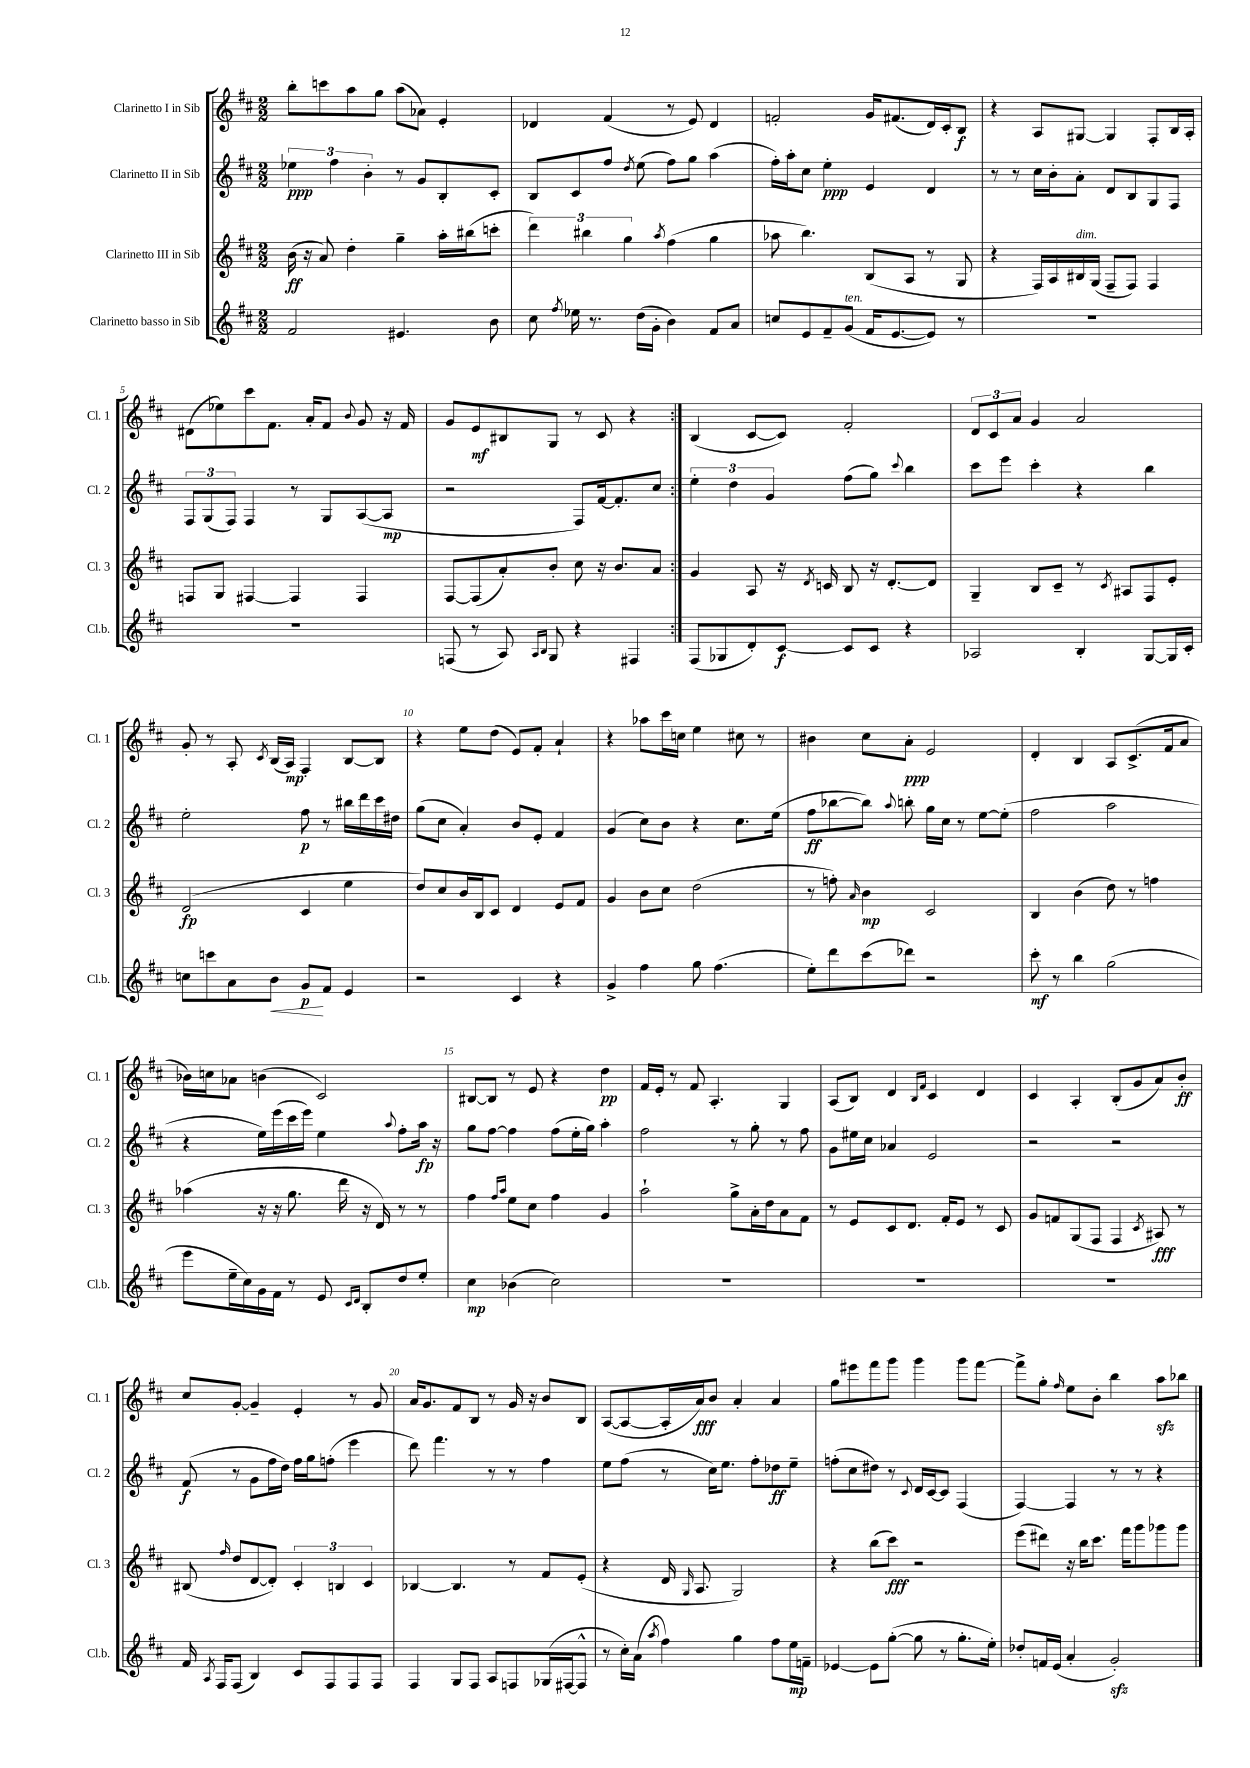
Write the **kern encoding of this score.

**kern	**dynam	**kern	**dynam	**kern	**dynam	**kern	**dynam
*part4	*part4	*part3	*part3	*part2	*part2	*part1	*part1
*staff4	*staff4	*staff3	*staff3	*staff2	*staff2	*staff1	*staff1
*I"Clarinetto basso in Sib	*	*I"Clarinetto III in Sib	*	*I"Clarinetto II in Sib	*	*I"Clarinetto I in Sib	*
*I'Cl.b.	*	*I'Cl. 3	*	*I'Cl. 2	*	*I'Cl. 1	*
*clefG2	*	*clefG2	*	*clefG2	*	*clefG2	*
*k[f#c#]	*	*k[f#c#]	*	*k[f#c#]	*	*k[f#c#]	*
*M2/2	*	*M2/2	*	*M2/2	*	*M2/2	*
=1	=1	=1	=1	=1	=1	=1	=1
2f#/	.	(16b\	ff	6ee-X\	ppp	8bb'\L	.
.	.	16r	.	.	.	.	.
.	.	8a/)	.	.	.	8cccn\	.
.	.	.	.	6ff#\	.	.	.
.	.	4dd'\	.	.	.	8aa\	.
.	.	.	.	6b'\	.	.	.
.	.	.	.	.	.	8gg\J	.
4.e#X/	.	4gg~\	.	8r	.	(8aa\L	.
.	.	.	.	8g/L	.	8a-X\J)	.
.	.	16aa'\LL	.	8B'/	.	4e'/	.
.	.	(16bb#X\J	.	.	.	.	.
8b\	.	8cccn'\J	.	8c#'/J	.	.	.
=2	=2	=2	=2	=2	=2	=2	=2
8cc#\	.	6ddd\)	.	8B/L	.	4d-X/	.
8qff#/	.	.	.	.	.	.	.
16ee-X\	.	.	.	8c#/	.	.	.
.	.	6bb#X\	.	.	.	.	.
8.r	.	.	.	.	.	.	.
.	.	.	.	8ff#/J	.	(4f#/	.
.	.	6gg\	.	.	.	.	.
.	.	.	.	8qdd/	.	.	.
(16dd\LL	.	.	.	(8ee\	.	.	.
16g'\JJ	.	.	.	.	.	.	.
.	.	8qaa/	.	.	.	.	.
4b\)	.	(4ff#\	.	8ff#\L)	.	8r	.
.	.	.	.	8gg\J	.	8e/)	.
8f#/L	.	4gg\	.	(4aa\	.	4d-/	.
8a/J	.	.	.	.	.	.	.
=3	=3	=3	=3	=3	=3	=3	=3
8ccn/L	.	8aa-X\	.	16ff#'\LL)	.	2fn'/	.
.	.	.	.	16aa'\J	.	.	.
8e/	.	4.bb\)	.	8cc#\J	.	.	.
8f#~/	.	.	.	4ee'\	ppp	.	.
!LO:TX:a:i:t=ten.	!	!	!	!	!	!	!
(8g/J	.	.	.	.	.	.	.
16f#/KL	.	(8B/L	.	4e/	.	16g/KL	.
[8.e/	.	.	.	.	.	(8.f#X/	.
.	.	8A/J	.	.	.	.	.
8e/J])	.	8r	.	4d/	.	16d/L)	.
.	.	.	.	.	.	16c#'/J	.
8r	.	8G/	.	.	.	8B/J	f
=4	=4	=4	=4	=4	=4	=4	=4
1r	.	4r	.	8r	.	4r	.
.	.	.	.	8r	.	.	.
.	.	16F#/LL)	.	16cc#\LL	.	8A/L	.
.	.	16A/	.	16b'\J	.	.	.
!	!	!LO:TX:a:i:t=dim.	!	!	!	!	!
.	.	16B#X/	.	8a'\J	.	[8G#X/J	.
.	.	(16G/JJ	.	.	.	.	.
.	.	8F#~/L	.	8d/L	.	4G#/]	.
.	.	8F#/J)	.	8B/	.	.	.
.	.	4F#/	.	8G/	.	8F#'/L	.
.	.	.	.	8F#/J	.	16B/L	.
.	.	.	.	.	.	16A'/JJ	.
!!LO:LB:g=z
=5	=5	=5	=5	=5	=5	=5	=5
1r	.	8Fn/L	.	12F#/L	.	(8d#X\L	.
.	.	.	.	(12G/	.	.	.
.	.	8G/J	.	.	.	8ee-X\)	.
.	.	.	.	12F#/J)	.	.	.
.	.	[4F#X/	.	4F#/	.	8ccc#\	.
.	.	.	.	.	.	8.f#\J	.
.	.	4F#/]	.	8r	.	.	.
.	.	.	.	.	.	16a'/KL	.
.	.	.	.	8G/L	.	8f#/J	.
.	.	.	.	.	.	8qqb/	.
.	.	4F#/	.	([8A/	.	8g/	.
.	.	.	.	8A/J]	mp	16r	.
.	.	.	.	.	.	16f#/	.
=6	=6	=6	=6	=6	=6	=6	=6
(8Fn/	.	[8F#/L	.	2r	.	8g/L	.
8r	.	(8F#/]	.	.	.	8e/	mf
8A/)	.	8a'/)	.	.	.	8B#X/	.
16qqA/LL	.	.	.	.	.	.	.
16qqB/JJ	.	.	.	.	.	.	.
8G/	.	8b'/J	.	.	.	8G/J	.
4r	.	8cc#\	.	8F#/L)	.	8r	.
.	.	16r	.	[16f#/k	.	8c#/	.
.	.	8.b/L	.	8.f#'/]	.	.	.
4F#X/	.	.	.	.	.	4r	.
.	.	8a/J	.	8cc#/J	.	.	.
=7:|!	=7:|!	=7:|!	=7:|!	=7:|!	=7:|!	=7:|!	=7:|!
(8F#/L	.	4g/	.	6ee'\	.	(4B/	.
8G-X/	.	.	.	.	.	.	.
.	.	.	.	6dd\	.	.	.
8d'/)	.	8A/	.	.	.	[8c#/L	.
.	.	.	.	6g/	.	.	.
[8c#/J	f	16r	.	.	.	8c#/J])	.
.	.	8qd/	.	.	.	.	.
.	.	16cn/	.	.	.	.	.
8c#/L]	.	8B/	.	(8ff#\L	.	2f#'/	.
8c#/J	.	16r	.	8gg\J)	.	.	.
.	.	[8.d'/L	.	.	.	.	.
.	.	.	.	8qqccc#/	.	.	.
4r	.	.	.	4bb\	.	.	.
.	.	8d/J]	.	.	.	.	.
=8	=8	=8	=8	=8	=8	=8	=8
2A-X/	.	4G~/	.	8ccc#\L	.	12d/L	.
.	.	.	.	.	.	12c#/	.
.	.	.	.	8eee\J	.	.	.
.	.	.	.	.	.	12a/J	.
.	.	8B/L	.	4ccc#'\	.	4g/	.
.	.	8c#~/J	.	.	.	.	.
4B'/	.	8r	.	4r	.	2a/	.
.	.	8qc#/	.	.	.	.	.
.	.	8A#X/L	.	.	.	.	.
[8G/L	.	8F#/	.	4bb\	.	.	.
16G/L]	.	8e'/J	.	.	.	.	.
16c#'/JJ	.	.	.	.	.	.	.
!!LO:LB:g=z
=9	=9	=9	=9	=9	=9	=9	=9
8ccn\L	.	(2d/	fp	2ee'\	.	8g'/	.
8cccn\	.	.	.	.	.	8r	.
8a\	.	.	.	.	.	8A'/	.
.	.	.	.	.	.	8qc#/	.
!	!LO:HP:b	!	!	!	!	!	!
8b\J	<	.	.	.	.	(16B/LL	.
.	.	.	.	.	.	16A/JJ)	mp
8g/L	p	4c#/	.	8ff#\	p	4F#'/	.
8f#/J	[	.	.	8r	.	.	.
4e/	.	4ee\	.	16bb#X\LL	.	[8B/L	.
.	.	.	.	16ddd\	.	.	.
.	.	.	.	16ccc#\	.	8B/J]	.
.	.	.	.	16dd#X\JJ	.	.	.
=10	=10	=10	=10	=10	=10	=10	=10
2r	.	8dd/L)	.	(8gg\L	.	4r	.
.	.	8cc#/	.	8cc#\J	.	.	.
.	.	16b/L	.	4a'/)	.	8ee\L	.
.	.	16B/J	.	.	.	.	.
.	.	8c#/J	.	.	.	(8dd\J	.
4c#/	.	4d/	.	8b/L	.	8e/L)	.
.	.	.	.	8e'/J	.	8f#'/J	.
4r	.	8e/L	.	4f#/	.	4a`/	.
.	.	8f#/J	.	.	.	.	.
=11	=11	=11	=11	=11	=11	=11	=11
4g^/	.	4g/	.	(4g/	.	4r	.
4ff#\	.	8b\L	.	8cc#\L)	.	8aa-X\L	.
.	.	8cc#\J	.	8b\J	.	16ccc#\L	.
.	.	.	.	.	.	16ccn\JJ	.
8gg\	.	(2dd\	.	4r	.	4ee\	.
(4.ff#\	.	.	.	.	.	.	.
.	.	.	.	8.cc#\L	.	8cc#X\	.
.	.	.	.	.	.	8r	.
.	.	.	.	(16ee\Jk	.	.	.
=12	=12	=12	=12	=12	=12	=12	=12
8ee'\L)	.	8r	.	8ff#\L	ff	4b#X\	.
8ddd\	.	8ffn'\)	.	[8bb-X\	.	.	.
.	.	16qqa/	.	.	.	.	.
(8ccc#\	.	4b\	mp	8bb-\J])	.	8cc#\L	.
.	.	.	.	8qqaa/	.	.	.
8ddd-X\J)	.	.	.	8bbn'\	.	8a'\J	ppp
2r	.	2c#/	.	16gg\LL	.	2e/	.
.	.	.	.	16cc#\JJ	.	.	.
.	.	.	.	8r	.	.	.
.	.	.	.	[8ee\L	.	.	.
.	.	.	.	(8ee'\J]	.	.	.
=13	=13	=13	=13	=13	=13	=13	=13
8ccc#'\	mf	4B/	.	2ff#\	.	4d'/	.
8r	.	.	.	.	.	.	.
4bb\	.	(4b\	.	.	.	4B/	.
(2gg\	.	8dd\)	.	2aa\	.	8A/L	.
.	.	8r	.	.	.	(8.c#^/	.
.	.	4ffn\	.	.	.	.	.
.	.	.	.	.	.	16f#/k	.
.	.	.	.	.	.	8a/J	.
!!LO:LB:g=z
=14	=14	=14	=14	=14	=14	=14	=14
8eee\L	.	(4aa-X\	.	4r	.	16b-X\LL)	.
.	.	.	.	.	.	16ccn\J	.
16ee~\L	.	.	.	.	.	8a-X\J	.
16cc#\)	.	.	.	.	.	.	.
16g\	.	16r	.	16ee\LL)	.	(4bn\	.
16f#\JJ	.	16r	.	(16eee\	.	.	.
8r	.	8.gg\	.	16ccc#\	.	.	.
.	.	.	.	16eee\JJ)	.	.	.
8e/	.	.	.	4ee\	.	2c#/)	.
.	.	16ddd\	.	.	.	.	.
16qqc#/LL	.	.	.	.	.	.	.
16qqd/JJ	.	.	.	.	.	.	.
8B'/L	.	16r	.	.	.	.	.
.	.	16d/)	.	.	.	.	.
.	.	.	.	8qqaa/	.	.	.
8dd/	.	8r	.	8ff#'\L	.	.	.
8ee'/J	.	8r	.	16aa\Jk	fp	.	.
.	.	.	.	16r	.	.	.
=15	=15	=15	=15	=15	=15	=15	=15
4cc#\	mp	4ff#\	.	8gg\L	.	[8B#X/L	.
.	.	.	.	[8ff#\J	.	8B#/J]	.
.	.	16qqff#/LL	.	.	.	.	.
.	.	16qqaa/JJ	.	.	.	.	.
(4b-X\	.	8ee\L	.	4ff#\]	.	8r	.
.	.	8cc#\J	.	.	.	8e/	.
2cc#\)	.	4ff#\	.	(8ff#\L	.	4r	.
.	.	.	.	16ee'\L	.	.	.
.	.	.	.	16gg\JJ)	.	.	.
.	.	4g/	.	4aa'\	.	4dd\	pp
=16	=16	=16	=16	=16	=16	=16	=16
1r	.	2aa`\	.	2ff#\	.	16f#/LL	.
.	.	.	.	.	.	16e'/JJ	.
.	.	.	.	.	.	8r	.
.	.	.	.	.	.	8f#/	.
.	.	.	.	.	.	4.A'/	.
.	.	8gg^\L	.	8r	.	.	.
.	.	16a'\L	.	8gg'\	.	.	.
.	.	16dd\J	.	.	.	.	.
.	.	8a\	.	8r	.	4G/	.
.	.	8f#\J	.	8ff#\	.	.	.
=17	=17	=17	=17	=17	=17	=17	=17
1r	.	8r	.	8g\L	.	(8A/L	.
.	.	8e/L	.	16ee#X\L	.	8B/J)	.
.	.	.	.	16cc#\JJ	.	.	.
.	.	8c#/	.	4a-X/	.	4d/	.
.	.	8.d/J	.	.	.	.	.
.	.	.	.	.	.	16qqB/LL	.
.	.	.	.	.	.	16qqf#/JJ	.
.	.	.	.	2e/	.	4c#/	.
.	.	16f#'/KL	.	.	.	.	.
.	.	8e/J	.	.	.	.	.
.	.	8r	.	.	.	4d/	.
.	.	8c#/	.	.	.	.	.
=18	=18	=18	=18	=18	=18	=18	=18
1r	.	8g/L	.	2r	.	4c#/	.
.	.	8fn/	.	.	.	.	.
.	.	(8G/	.	.	.	4A'/	.
.	.	8F#/J	.	.	.	.	.
.	.	4F#/	.	2r	.	(8B'/L	.
.	.	.	.	.	.	8g/	.
.	.	8qc#/	.	.	.	.	.
.	.	8A#X/)	fff	.	.	8a/)	.
.	.	8r	.	.	.	8b'/J	ff
!!LO:LB:g=z
=19	=19	=19	=19	=19	=19	=19	=19
16f#/	.	(8B#X/	.	(8f#/	f	8cc#/L	.
8qA/	.	.	.	.	.	.	.
16F#/KL	.	.	.	.	.	.	.
.	.	16qqff#/	.	.	.	.	.
(8F#/J	.	8dd/L	.	8r	.	[8g'/J	.
4B/)	.	[8d/	.	8g\L	.	4g~/]	.
.	.	8d'/J])	.	16ff#\L	.	.	.
.	.	.	.	16dd\JJ)	.	.	.
8c#/L	.	6c#'/	.	16ff#\LL	.	4e'/	.
.	.	.	.	16gg\J	.	.	.
8F#/	.	.	.	(8ffn'\J	.	.	.
.	.	6Bn/	.	.	.	.	.
8F#/	.	.	.	4eee\	.	8r	.
.	.	6c#/	.	.	.	.	.
8F#/J	.	.	.	.	.	8g/	.
=20	=20	=20	=20	=20	=20	=20	=20
4F#/	.	[4B-X/	.	8ddd\)	.	16a/KL	.
.	.	.	.	.	.	8.g/	.
.	.	.	.	4.fff#\	.	.	.
8G/L	.	4.B-/]	.	.	.	8f#/	.
8F#/J	.	.	.	.	.	8B/J	.
8A/L	.	.	.	8r	.	8r	.
8Fn/	.	8r	.	8r	.	16g/	.
.	.	.	.	.	.	16r	.
(16G-X/L	.	8f#/L	.	4ff#\	.	8b/L	.
[16F#X/J	.	.	.	.	.	.	.
8F#^^/J]	.	(8e'/J	.	.	.	8B/J	.
=21	=21	=21	=21	=21	=21	=21	=21
8r	.	4r	.	8ee\L	.	([8A/L	.
16cc#'\LL)	.	.	.	(8ff#\J	.	8A/_	.
(16a\JJ	.	.	.	.	.	.	.
8qaa/	.	.	.	.	.	.	.
4ff#\)	.	16d/	.	8r	.	16A'/L]	.
.	.	16qqG/	.	.	.	.	.
.	.	8.A/	.	.	.	16a/J)	fff
.	.	.	.	16cc#\KL)	.	8b/J	.
.	.	.	.	8.ee\J	.	.	.
4gg\	.	2G/)	.	.	.	4a'/	.
.	.	.	.	8ff#'\L	.	.	.
8ff#\L	.	.	.	8dd-X\	ff	4a/	.
16ee\L	mp	.	.	8ee~\J	.	.	.
16fn~\JJ	.	.	.	.	.	.	.
=22	=22	=22	=22	=22	=22	=22	=22
[4e-X/	.	4r	.	(8ffn'\L	.	8gg\L	.
.	.	.	.	8cc#\	.	8eee#X\	.
8e-\L]	.	(8bb\L	.	8dd#X\J)	.	8fff#\	.
([8gg'\J	.	8ccc#\J)	fff	8r	.	8ggg\J	.
.	.	.	.	8qqc#/	.	.	.
8gg\]	.	2r	.	16d/LL	.	4ggg\	.
.	.	.	.	[16c#/J	.	.	.
8r	.	.	.	8c#/J]	.	.	.
8.gg'\L	.	.	.	(4F#/	.	8ggg\L	.
.	.	.	.	.	.	[8fff#\J	.
16ee'\Jk)	.	.	.	.	.	.	.
=23	=23	=23	=23	=23	=23	=23	=23
8dd-X'/L	.	(8eee\L	.	[4F#/)	.	8fff#^\L]	.
16fn/L	.	8ddd#X\J)	.	.	.	8gg'\J	.
(16e/JJ	.	.	.	.	.	.	.
.	.	.	.	.	.	16qqff#/	.
4a'/	.	16r	.	4F#/]	.	8ee\L	.
.	.	16bb\KL	.	.	.	.	.
.	.	8.ccc#\J	.	.	.	8b'\J	.
2gzz'/)	.	.	.	8r	.	4bb\	.
.	.	16fff#\KL	.	.	.	.	.
.	.	8ggg\	.	8r	.	.	.
.	.	8ggg-X\	.	4r	.	8aazz\L	.
.	.	8ggg-\J	.	.	.	8bb-X\J	.
==	==	==	==	==	==	==	==
*-	*-	*-	*-	*-	*-	*-	*-
